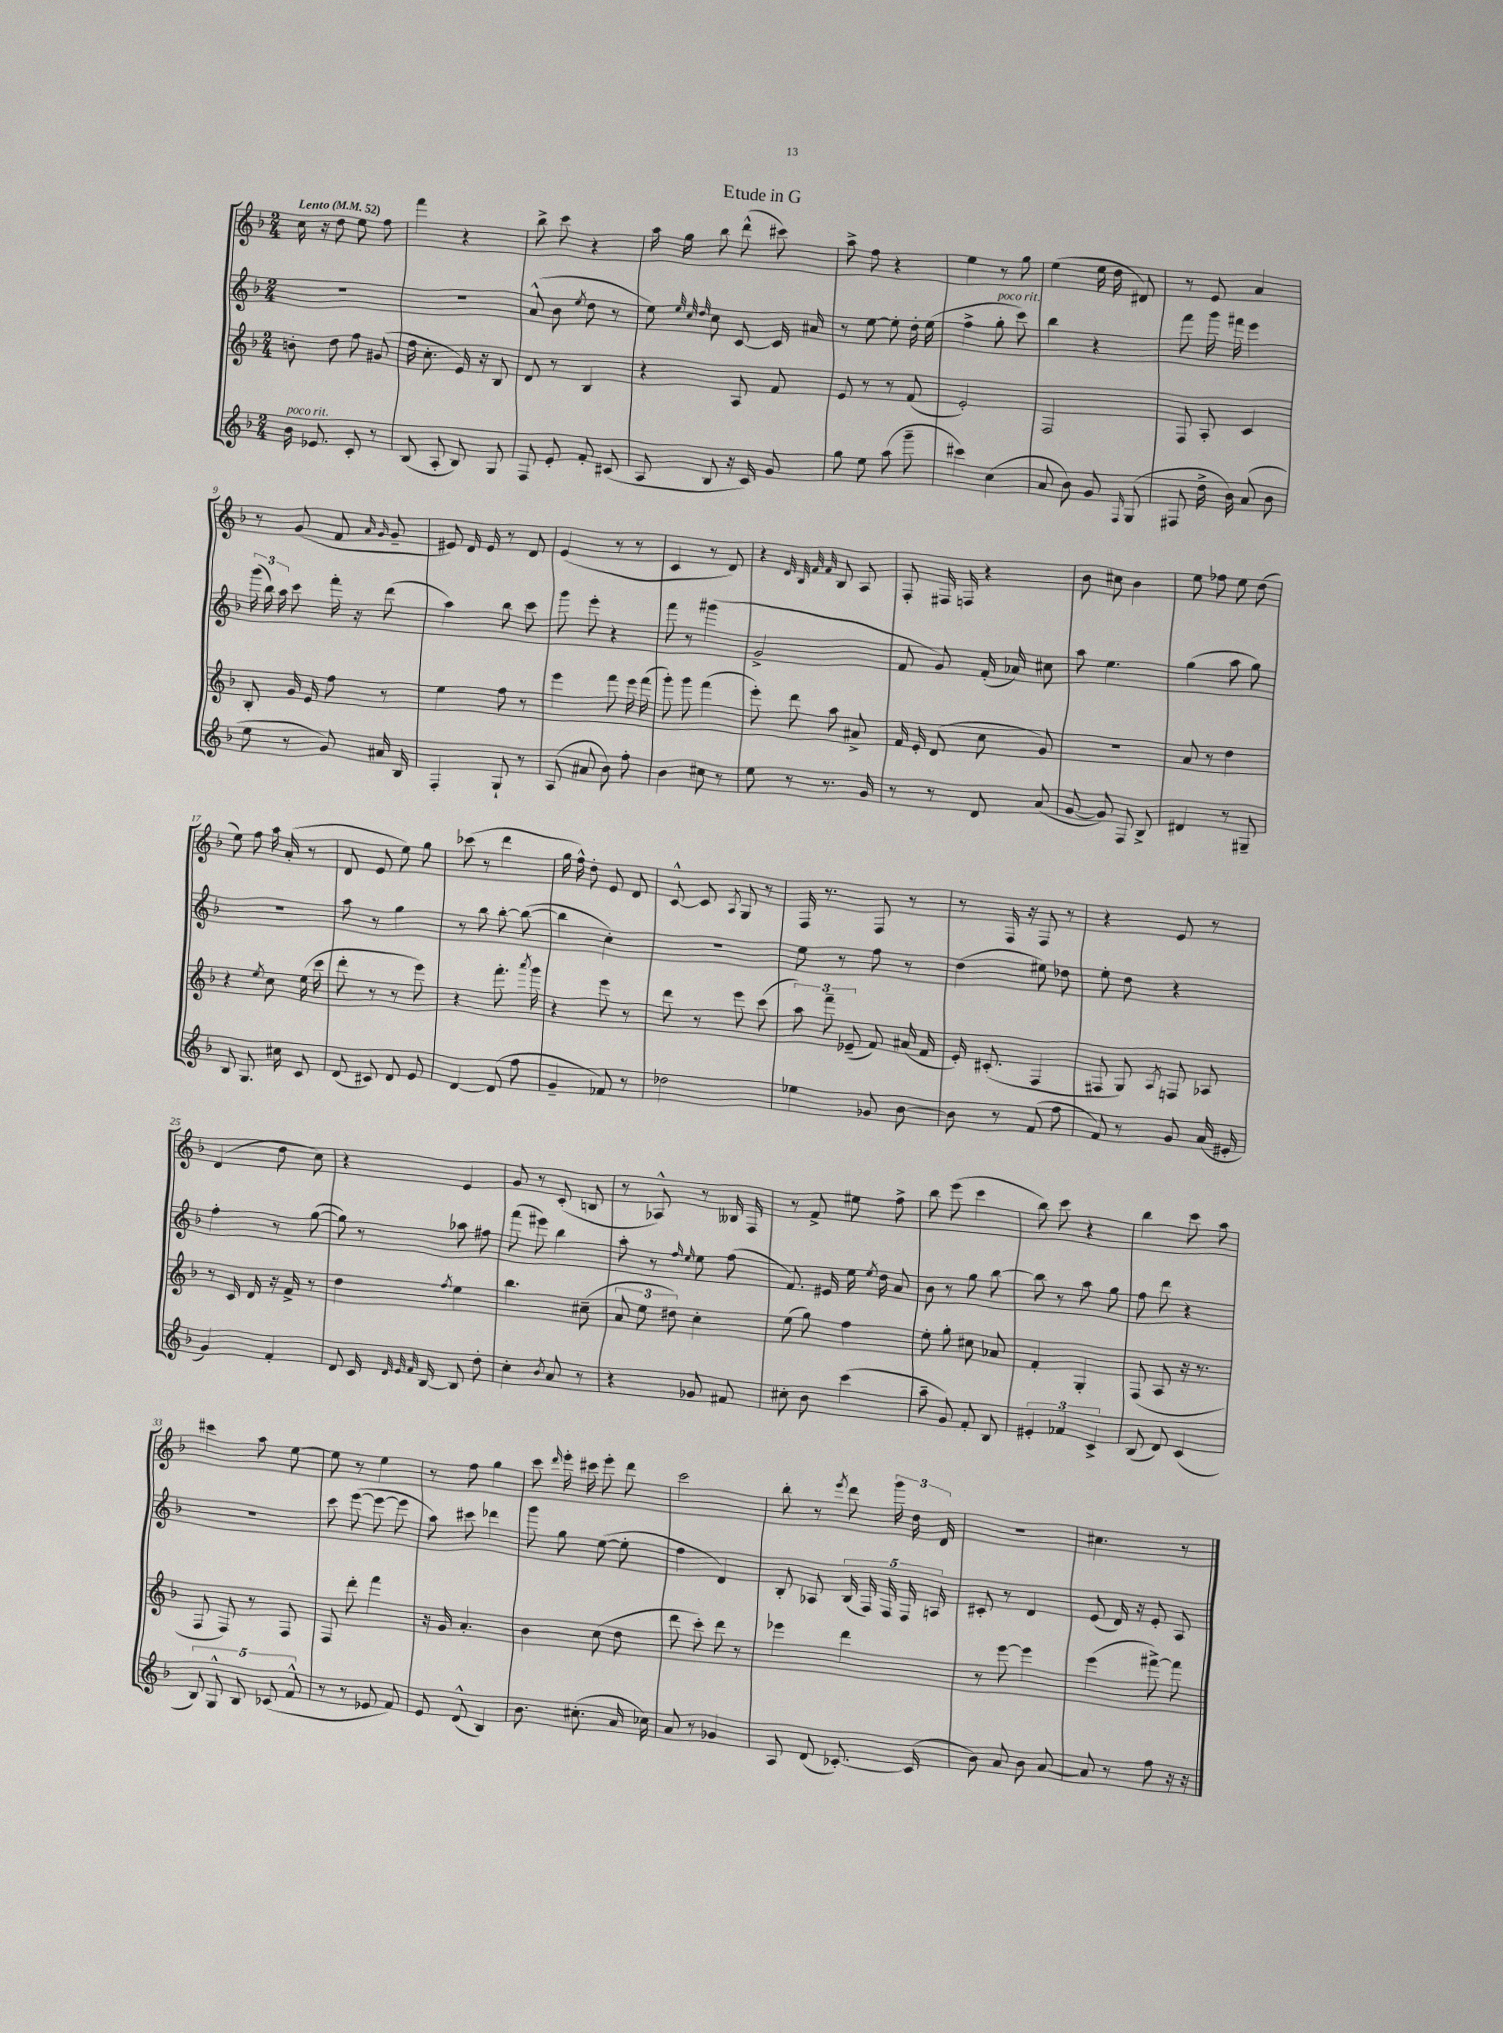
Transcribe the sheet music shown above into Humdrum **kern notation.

**kern	**kern	**kern	**kern
*part4	*part3	*part2	*part1
*staff4	*staff3	*staff2	*staff1
*clefG2	*clefG2	*clefG2	*clefG2
*k[b-]	*k[b-]	*k[b-]	*k[b-]
*M2/4	*M2/4	*M2/4	*M2/4
*MM52	*MM52	*MM52	*MM52
=1	=1	=1	=1
!	!	!	!LO:TX:a:B:t=Lento
!LO:TX:a:i:t=poco rit.	!	!	!
16b-\	8bn'\	2r	16cc\
8.e-X/	.	.	16r
.	8dd\	.	8dd\
8c'/	8ff\	.	8ee\
8r	(8g#X/	.	8ff\
=2	=2	=2	=2
(8B-/	16ff\	2r	4fff\
.	8.cc'\	.	.
8A'/	.	.	.
8B-/)	16e/)	.	4r
.	16r	.	.
8G/	8B-/	.	.
=3	=3	=3	=3
8F/	8d/	(8a^^/	8bb-^\
8e'/	8r	8b-\	8ccc\
.	.	8qee/	.
8f'/	4B-/	8dd\	4r
(8c#X/	.	8r	.
=4	=4	=4	=4
8A/	4r	8ee\)	16aa\
.	.	.	16gg\
.	.	32qqee/	.
.	.	32qqcc/	.
.	.	32qqdd/	.
8B-/	.	8cc\	8bb-\
16r	8A/	[8c/	(8ddd^^\
16c/)	.	.	.
8g/	8f/	16c/]	8ccc#X\)
.	.	16a#X/	.
=5	=5	=5	=5
8gg\	8e/	8r	8aa^\
8ee\	8r	[8ee\	8ff\
(8aa\	8r	8ee'\]	4r
8ggg~\	(8f/	16dd'\	.
.	.	(16ee\	.
=6	=6	=6	=6
4ccc#X\)	2e'/)	4ff^\	4ee\
!	!	!LO:TX:a:i:t=poco rit.	!
(4cc\	.	8gg'\	8r
.	.	8ccc\)	8gg\
=7	=7	=7	=7
8a/	2F/	4bb-\	(4ee\
8b-\)	.	.	.
8g/	.	4r	16ee\
.	.	.	16dd\
16qqF/	.	.	.
(8G/	.	.	8d#X/)
=8	=8	=8	=8
8F#X/	8F/	8fff\	8r
16dd^\	8A'/	16ggg\	8e/
16b-\)	.	16fff#X\	.
(8a/	4c/	4eee\	4a/
8b-\	.	.	.
!!LO:LB:g=z
=9	=9	=9	=9
8ee\	8B-'/	(24ggg\	8r
.	.	24bb-\)	.
.	.	24aa\	.
8r	16g/	8ccc\	(8g/
.	16e/	.	.
8g/)	8ff\	16fff'\	8f/
.	.	16r	.
.	.	.	16qqa/
.	.	.	16qqg/
16a#X/	8r	(8ddd\	8g~/
16B-/	.	.	.
=10	=10	=10	=10
4F'/	4ee\	4aa\)	8e#X/)
.	.	.	16d/
.	.	.	16e#/
8G`/	8ff\	8bb-\	8r
8r	8r	8ccc\	8d/
=11	=11	=11	=11
(8A/	4eee\	8ggg\	(4e/
8a#X/	.	8eee'\	.
8b-\)	8fff\	4r	8r
8ff'\	16eee\	.	8r
.	(16fff\	.	.
=12	=12	=12	=12
4b-\	8ggg'\)	8fff\	4c/
.	8ggg\	8r	.
8cc#X\	(4fff\	(4ggg#X\	8r
8r	.	.	8d/)
=13	=13	=13	=13
8ee\	8eee'\)	2g^/	4r
8r	8ddd\	.	.
.	.	.	32qqd/
.	.	.	32qqB-/
.	.	.	32qqf/
.	.	.	32qqf/
8.r	8aa\	.	8B-/
.	8a#X^/	.	8A/
16g/	.	.	.
=14	=14	=14	=14
8r	16f/	8f/	8F'/
.	16e'/	.	.
8r	(8d/	8g/)	16F#X/
.	.	.	16Fn/
8d/	8cc\	(16f'/	4r
.	.	16a-X/)	.
(8a/	8g/)	8cc#X\	.
=15	=15	=15	=15
[8g/	2r	8aa\	8b-\
8g/])	.	4.ee\	8cc#X\
8F/	.	.	4b-\
8B-^/	.	.	.
=16	=16	=16	=16
4d#X/	8a/	(4gg\	8ee\
.	8r	.	8ff-X\
8r	4dd\	8aa\	8ee\
8G#X~/	.	8gg\)	(8dd\
!!LO:LB:g=z
=17	=17	=17	=17
8B-/	4r	2r	8ee\)
8.G/	.	.	8ff\
.	8qee/	.	.
.	8cc\	.	16aa\
16cc#X\	.	.	(16a'/
8c/	(16ee\	.	8r
.	16ccc\	.	.
=18	=18	=18	=18
(8d/	8ddd'\	8aa\	8d/
8c#X/)	8r	8r	8e/
8d/	8r	4gg\	8ee\)
8e/	8eee\)	.	8gg\
=19	=19	=19	=19
[4d/	4r	8r	(8ccc-X\
.	.	8bb-\	8r
(8d/]	8.fff'\	[8bb-'\	4ddd\
8ff\	.	(8bb-\_	.
.	8qaaa/	.	.
.	16ggg\	.	.
=20	=20	=20	=20
4g~/	4r	4bb-\]	16gg\
.	.	.	16ff^^\)
.	.	.	8dd'\
8f-X/)	8eee\	4cc'\)	8e/
8r	8r	.	8d/
=21	=21	=21	=21
2dd-X\	8ddd\	2r	[8c^^/
.	8r	.	8c/]
.	.	.	8qA/
.	8eee\	.	8G/
.	(8ccc\	.	8r
=22	=22	=22	=22
4ee-X\	12aa\)	8ee\	16F/
.	.	.	8.r
.	12fff~\	.	.
.	.	8r	.
.	(12e-X~/	.	.
8g-X/	8f/)	8ff\	8F/
[8b-\	(16a#X/	8r	8r
.	16f/	.	.
=23	=23	=23	=23
8b-\]	16e'/)	(4dd\	8r
.	(8.c#X'/	.	.
8r	.	.	16F/
.	.	.	16r
(8f/	4F/	8ee#X\)	8F/
8ff\	.	8dd-X\	8r
=24	=24	=24	=24
8f/)	8F#X/	8ee'\	4r
8r	8G/)	8dd\	.
.	8qA/	.	.
8g/	8Fn/	4r	8e/
(16a/	8A-X/	.	8r
16e#X'/	.	.	.
!!LO:LB:g=z
=25	=25	=25	=25
4g/)	8r	4ff'\	(4d/
.	16c/	.	.
.	16d/	.	.
4f'/	16r	8r	8dd\
.	16f^/	.	.
.	8r	([8gg\	8cc\)
=26	=26	=26	=26
8d/	4dd\	8gg\])	4r
16c/	.	8r	.
32qqd/	.	.	.
32qqe/	.	.	.
32qqf/	.	.	.
[16B-/	.	.	.
.	8qff/	.	.
8B-/]	4ee\	8aa-X\	4e/
8dd'\	.	8ff#X\	.
=27	=27	=27	=27
4cc'\	4.bb-\	(8fff\	8g/
.	.	8eee#X\)	8r
8qb-/	.	.	.
8a/	.	4bb-\	(8c'/
8r	(8cc#X~\	.	8Bn/
=28	=28	=28	=28
4r	12a/	8aa'\	8r
.	12ee\	.	.
.	.	8r	8A-X^^/)
.	12dd#X\)	.	.
.	.	16qqff/	.
.	.	16qqee/	.
8g-X/	4cc'\	8ee\	8r
8f#X/	.	(8ff\	16B--X/
.	.	.	16F/
=29	=29	=29	=29
8cc#X'\	(8ee\	8.f/)	8r
8b-\	8gg\)	.	8f^/
.	.	16e#X/	.
(4ccc\	4ff\	16ee\	8ee#X\
.	.	8qee/	.
.	.	16dd\	.
.	.	8a/	8ff^\
=30	=30	=30	=30
8aa~\	8ee'\	8b-\	8bb-\
8g/)	8gg'\	8r	(8eee\
8f'/	8cc#X\	8gg\	4ccc\
8B-/	8a-X/	[8bb-\	.
=31	=31	=31	=31
6e#X'/	4f'/	8bb-\]	8bb-\)
.	.	8r	8ccc\
6f-X/	.	.	.
.	4G'/	8aa\	4r
6c^/	.	.	.
.	.	8gg\	.
=32	=32	=32	=32
(8B-/	(8F/	8ff\	4bb-\
8d/)	8A/	8ddd\	.
(4c/	16r	4r	8ccc\
.	8.r	.	.
.	.	.	8aa\
!!LO:LB:g=z
=33	=33	=33	=33
10B-/)	8F/	2r	4ccc#X\
10G^^/	.	.	.
.	8F/)	.	.
10B-/	.	.	.
.	8r	.	8aa\
(10c-X/	.	.	.
.	8F/	.	[8ee\
10f^^/	.	.	.
=34	=34	=34	=34
8r	8F/	8ccc\	8ee\]
8r	8ddd'\	([8eee\	8r
8e-X/	4fff\	8eee\_	4ee\
8f/)	.	8eee\]	.
=35	=35	=35	=35
8e/	16r	8aa\)	8r
.	16g/	.	.
(8d^^/	4.a'/	8ccc#X\	8ff\
4B-/)	.	4ddd-X\	4gg\
=36	=36	=36	=36
8.b-\	4b-\	8ggg\	8ccc\
.	.	.	16qqddd/
.	.	8gg\	16eee'\
(8.cc#X'\	.	.	16ccc#X\
.	(8cc\	([8ee\	8eee'\
16a/	8dd\	8ee'\]	8ddd\
16cc-X\)	.	.	.
=37	=37	=37	=37
8a/	8ddd\	4ff\	2ccc\
8r	8ccc'\)	.	.
4g-X/	8ddd\	4d/)	.
.	8r	.	.
=38	=38	=38	=38
8A/	4eee-X\	8B-'/	8bb-'\
(8d/	.	8A-X/	8r
.	.	.	8qeee/
[8.c-X'/)	4ddd\	(20B-/	8ddd\
.	.	20F/)	.
.	.	20F/	.
.	.	.	24ggg\
.	.	20F/	.
.	.	.	24dd\
(16c-/]	.	.	.
.	.	20An/	.
.	.	.	24d/
=39	=39	=39	=39
8b-\)	8r	8c#X'/	2r
8a/	[8eee\	8r	.
8b-\	4eee\]	4d/	.
[8a/	.	.	.
=40	=40	=40	=40
8a/]	(4eee\	(8e/	4.cc#X\
8r	.	16d/)	.
.	.	16r	.
8ff\	[8fff#X^\)	8e'/	.
16r	8fff#\]	8A/	8r
16r	.	.	.
==	==	==	==
*-	*-	*-	*-
